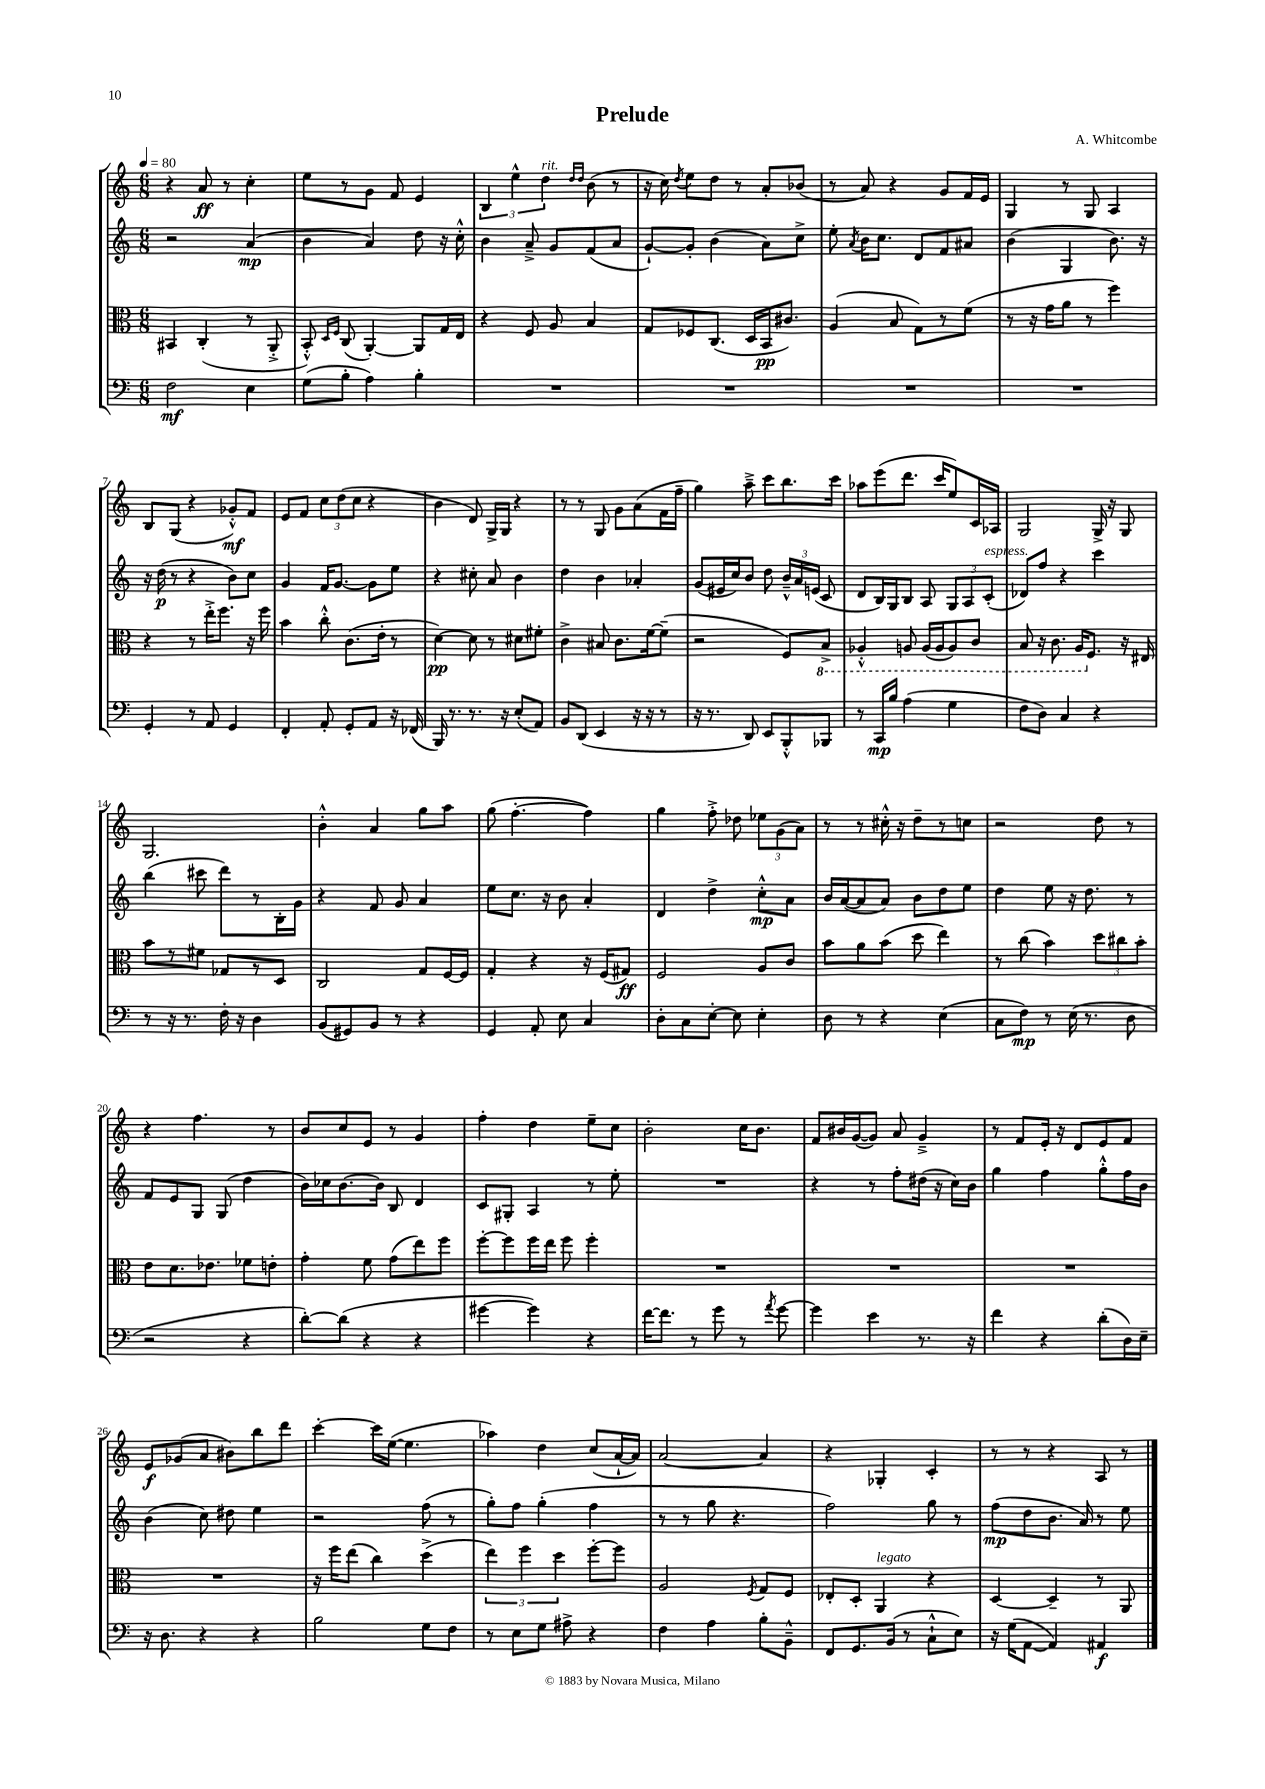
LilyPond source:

\header { title = "Prelude" composer = "A. Whitcombe" }
<<
\new StaffGroup <<
\new Staff = "s0" {
    \clef treble \key c \major \numericTimeSignature \time 6/8 \tempo 4 = 80
    \autoBeamOff r4 a'8\ff r8 c''4-. |
    e''8[ r8 g'8] f'8 e'4 |
    \tuplet 3/2 { b4 e''4-^ d''4^\markup { \italic "rit." } } \grace { d''16[ d''16] } b'8( r8 |
    r16 c''16) \acciaccatura { d''8 } e''8[ d''8] r8 a'8[-. bes'8]( |
    r8 a'8) r4 g'8[ f'16 e'16] |
    g4 r8 g8 a4 |
    b8[ g8]( r4 ges'8[-.-^\mf) f'8] |
    e'8[ f'8] \tuplet 3/2 { c''8[ d''8( c''8] } r4 |
    b'4 d'8) g16[-> g16] r4 |
    r8 r8 g8 g'8[ a'8( f'16 f''16]-- |
    g''4) a''8---> c'''8[ b''8. c'''16] |
    aes''8[ e'''8( d'''8.] c'''16[ e''8) c'16 aes16] |
    g2 g16-> r16 g8 |
    g2. |
    b'4-.-^ a'4 g''8[ a''8] |
    g''8( f''4.~-. f''4) |
    g''4 f''8-.-> des''8 \tuplet 3/2 { ees''8[ g'8( a'8]) } |
    r8 r8 cis''16-.-^ r16 d''8[-- r8 c''8] |
    r2 d''8 r8 |
    r4 f''4. r8 |
    b'8[ c''8 e'8] r8 g'4 |
    f''4-. d''4 e''8[-- c''8] |
    b'2-. c''16[ b'8.] |
    f'8[ bis'16 g'16~( g'8]) a'8 g'4---> |
    r8 f'8[ e'16]-. r16 d'8[ e'8 f'8] |
    e'8[\f ges'8( a'8] bis'8[) b''8 d'''8] |
    c'''4~-. c'''16[ e''16]~( e''4. |
    aes''4) d''4 c''8[( a'16~-! a'16]) |
    a'2~ a'4 |
    r4 ges4-. c'4-. |
    r8 r8 r4 a8 r8 \bar "|." |
}
\new Staff = "s1" {
    \clef treble \key c \major \numericTimeSignature \time 6/8
    \autoBeamOff r2 a'4\mp( |
    b'4 a'4) d''8 r16 c''16-.-^ |
    b'4 a'8---> g'8[ f'8( a'8] |
    g'8[~-!) g'8]-. b'4( a'8[) c''8]-> |
    e''8-. \acciaccatura { a'8 } b'16[ c''8.] d'8[ f'8 ais'8] |
    b'4( g4 b'8.) r16 |
    r16 d''16\p( r8 r4 b'8[) c''8] |
    g'4 f'16[ g'8.]~ g'8[ e''8] |
    r4 cis''8-. a'8 b'4 |
    d''4 b'4 aes'4-. |
    g'8[( eis'16 c''16) b'8] d''8 \tuplet 3/2 { b'16[---^ a'16 e'16]( } c'8 |
    d'8[ b16) g16 b8] a8 \tuplet 3/2 { g8[ a8 c'8]-.^\markup { \italic "espress." }( } |
    des'8[) f''8] r4 c'''4 |
    b''4( cis'''8 d'''8[) r8 b16-. g'16] |
    r4 f'8 g'8 a'4 |
    e''8[ c''8.] r16 b'8 a'4-. |
    d'4 d''4-> c''8[-.-^\mp a'8] |
    b'16[ a'16~( a'8 a'8]) b'8[ d''8 e''8] |
    d''4 e''8 r16 d''8. r8 |
    f'8[ e'8 g8] g8( d''4 |
    b'16[) ces''16 b'8.~ b'16] b8 d'4 |
    c'8[ gis8]-. a4 r8 e''8-. |
    R2. |
    r4 r8 f''8[-. dis''16]( r16 c''16[) b'16] |
    g''4 f''4 g''8[-.-^ f''16 b'16] |
    b'4( c''8) dis''8 e''4 |
    r2 f''8( r8 |
    g''8[-.) f''8] g''4-.( f''4 |
    r8 r8 g''8 r4. |
    f''2) g''8 r8 |
    f''8[\mp( d''8 b'8.] a'16) r8 e''8 \bar "|." |
}
\new Staff = "s2" {
    \clef alto \key c \major \numericTimeSignature \time 6/8
    \autoBeamOff bis,4 c4-.( r8 a,8-.-> |
    b,8-.-^) \grace { d16[ f16] } c8( a,4~-.) a,8[ g16 e16] |
    r4 f8 a8 b4 |
    g8[ fes8 c8.]( d16[ b,16\pp cis'8.]) |
    a4( b8 g8[) r8 f'8]( |
    r8 r16 g'16[ a'8] r8 f''4) |
    r4 r8 e''16[-.-> f''8.] r16 f''16 |
    b'4 c''8-.-^ c'8.[( e'16]-. r8 |
    d'4~\pp) d'8 r8 dis'8[ fis'8]-. |
    c'4-> bis8 c'8.[ f'16~ f'8]--( |
    r2 f8[) \ottava #-1 b,8]-> |
    aes,4-.-^ a,8 a,16[( a,16 a,8) c8] |
    b,8 r16 c8. a,16[ \ottava #0 f8.] r16 eis16 |
    b'8[ r8 fis'8] ges8[ r8 d8] |
    c2 g8[ f16~ f16] |
    g4-. r4 r16 f16[( gis8]\ff) |
    f2 a8[ c'8] |
    b'8[ a'8 b'8]( d''8 e''4) |
    r8 c''8( b'4) \tuplet 3/2 { d''8[ cis''8 b'8]-. } |
    e'8[ d'8. ees'8.] fes'8[ e'8]-. |
    g'4-. f'8 g'8[( e''8) f''8] |
    f''8[~-. f''8 f''16 e''16] f''8 f''4-. |
    R2. |
    R2. |
    R2. |
    R2. |
    r16 f''16[ e''8]( c''4) d''4->( |
    \tuplet 3/2 { e''4) f''4 d''4 } f''8[~-. f''8] |
    a2 \acciaccatura { f8 } g8[ f8] |
    ees8[-. d8]-. a,4^\markup { \italic "legato" } r4 |
    d4~ d4-- r8 a,8 \bar "|." |
}
\new Staff = "s3" {
    \clef bass \key c \major \numericTimeSignature \time 6/8
    \autoBeamOff f2\mf e4 |
    g8[( b8]-. a4) b4-. |
    R2. |
    R2. |
    R2. |
    R2. |
    g,4-. r8 a,8 g,4 |
    f,4-. a,8-. g,8[-. a,8] r16 fes,16( |
    b,,16) r8. r8. r16 e8[-.( a,8]) |
    b,8[ d,8]( e,4 r16 r16 r8 |
    r16 r8. d,8) e,8[ b,,8-.-^ bes,,8] |
    r8 c,16[\mp b16] a4( g4 |
    f8[ d8]) c4 r4 |
    r8 r16 r8. f16-. r16 d4 |
    b,8[( gis,8) b,8] r8 r4 |
    g,4 a,8-. e8 c4 |
    d8[-. c8 e8]~-. e8 e4-. |
    d8 r8 r4 e4( |
    c8[ f8]\mp) r8 e16( r8. d8 |
    r2 r4 |
    d'8[~-.) d'8]( r4 r4 |
    gis'4~ gis'4) r4 |
    f'16[~ f'8.] r8 g'8 r8 \acciaccatura { a'8 } g'8~ |
    g'4 e'4 r8. r16 |
    f'4 r4 d'8[-.( d16) e16]-- |
    r16 d8. r4 r4 |
    b2 g8[ f8] |
    r8 e8[ g8] ais8-> r4 |
    f4 a4 b8[-. b,8]---^ |
    f,8[ g,8. b,16]( r8 c8[-!-^ e8]) |
    r16 g16[( a,8]~ a,4) ais,4\f \bar "|." |
}
>>
>>
